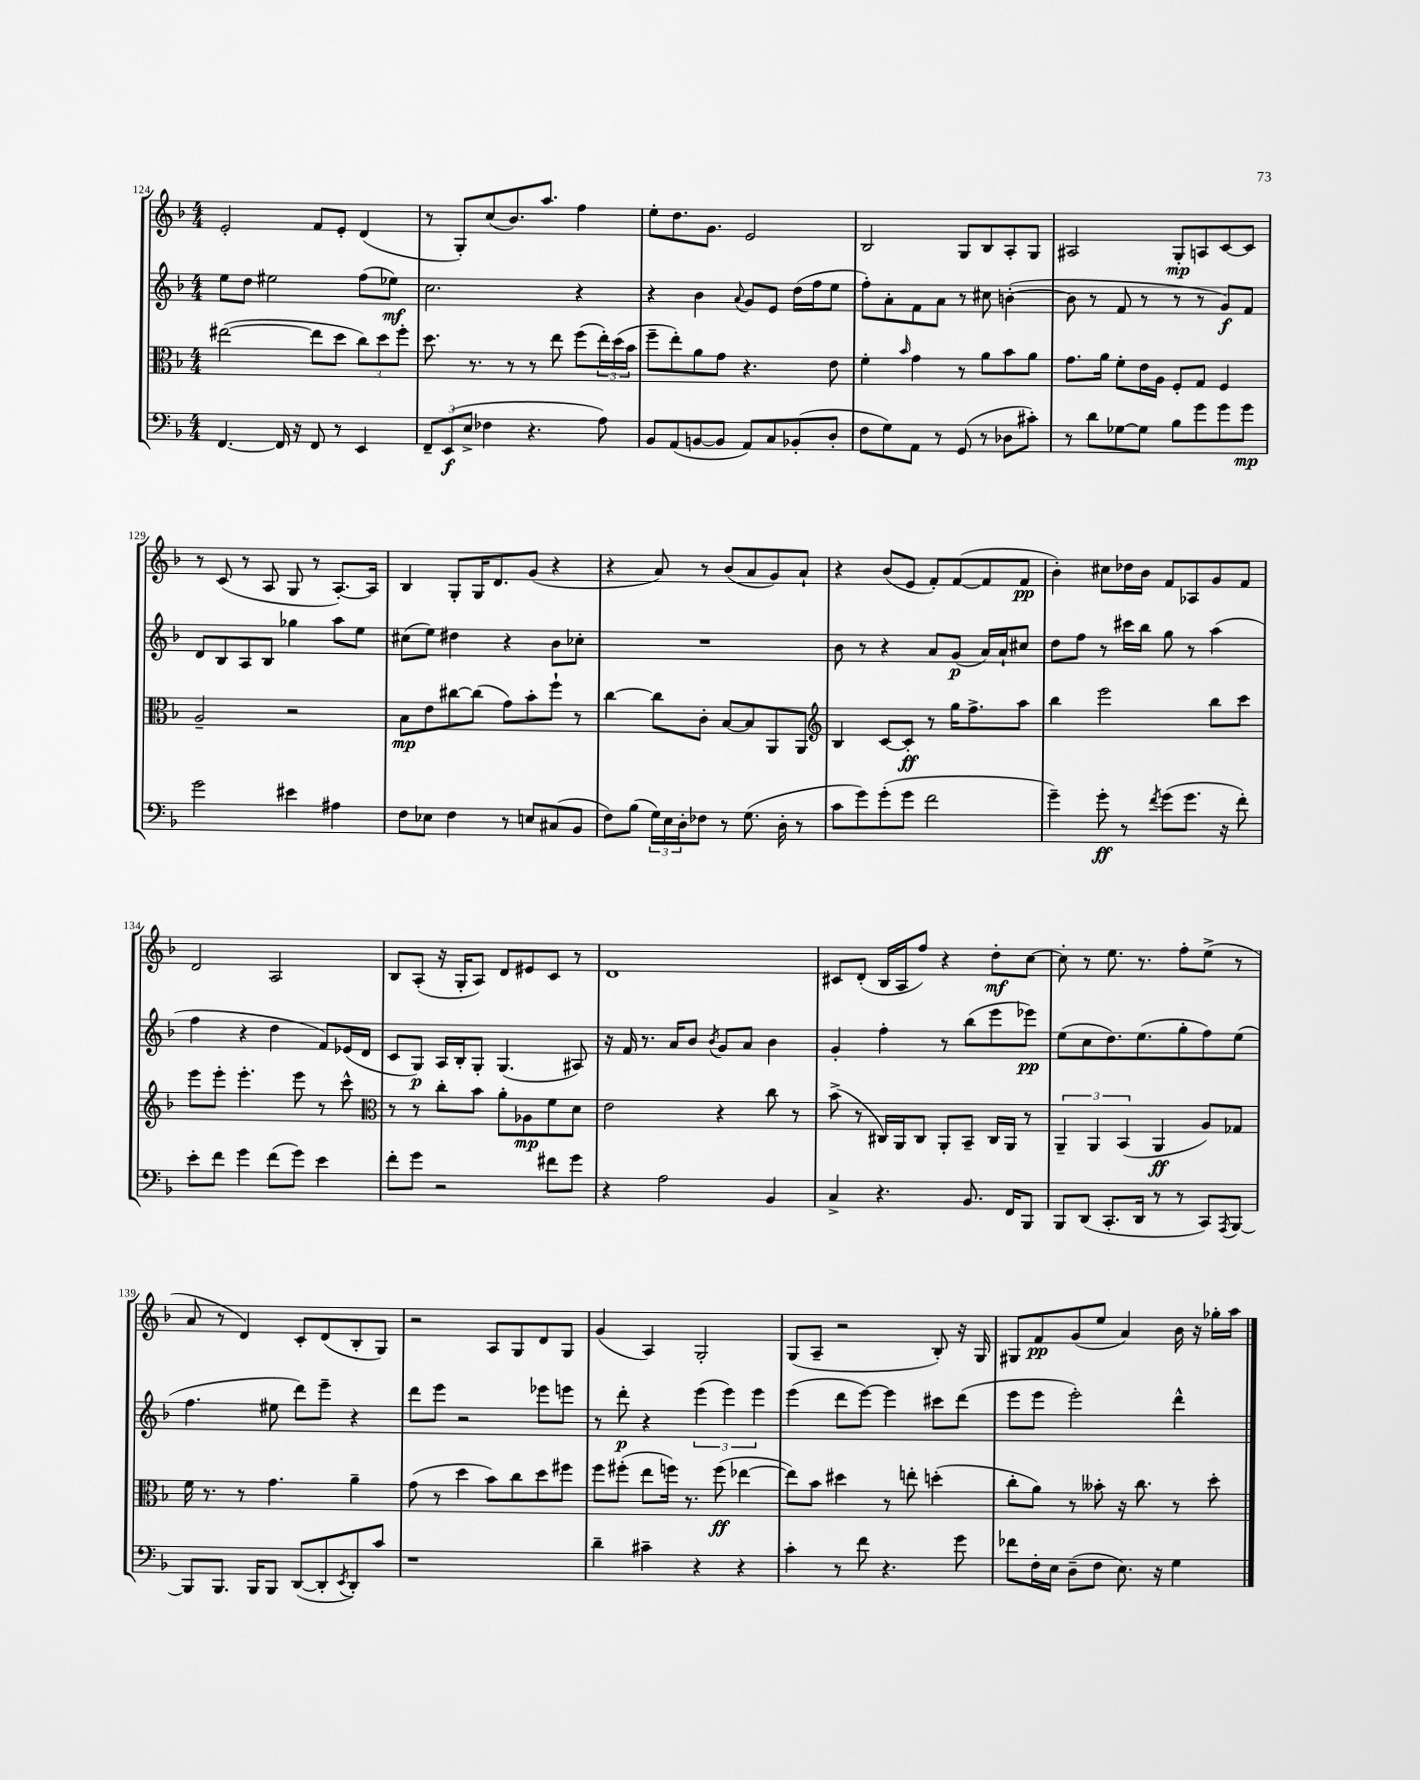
<<
\new StaffGroup <<
\new Staff = "s0" {
    \clef treble \key f \major \numericTimeSignature \time 4/4
    e'2-. f'8 e'8-. d'4( |
    r8 g8-.) c''8( bes'8.) a''8. f''4 |
    e''8-. d''8. g'8. e'2 |
    bes2 g8 bes8 a8-. g8 |
    ais2 g8-.\mp a8 c'8~ c'8 |
    r8 c'8( r8 a8 g8 r8 a8.~-.) a16 |
    bes4 g8-. g16 d'8. g'8( r4 |
    r4 a'8) r8 bes'8( a'8 g'8) a'8-! |
    r4 bes'8( e'8 f'8-.) f'8~( f'8 f'8\pp |
    bes'4-.) cis''8 des''16 bes'16 f'8 aes8 g'8 f'8 |
    d'2 a2 |
    bes8 a8-.( r16 g16-. a8) d'8 eis'8 c'8 r8 |
    d'1 |
    cis'8 d'8-.( bes16 a16 f''8) r4 d''8-.\mf c''8~ |
    c''8-. r8 e''8. r8. f''8-. e''8->( r8 |
    a'8 r8 d'4) c'8-. d'8( bes8-. g8) |
    r2 a8 g8 d'8 g8 |
    g'4( a4) g2-. |
    g8( a8-- r2 bes8-.) r16 g16 |
    gis8 f'8\pp g'8( e''8 a'4) bes'16 r16 ges''16-. a''16 \bar "|." |
}
\new Staff = "s1" {
    \clef treble \key f \major \numericTimeSignature \time 4/4
    e''8 d''8 eis''2 f''8( ees''8\mf) |
    c''2. r4 |
    r4 bes'4 \appoggiatura { a'8 } g'8 e'8 d''16( f''16 e''8 |
    f''8-.) a'8-. f'8 a'8 r8 cis''8 b'4~-.( |
    b'8 r8 f'8 r8 r8 r8 g'8\f) f'8 |
    d'8 bes8 a8 bes8 ges''4 a''8 e''8 |
    cis''8( e''8) dis''4 r4 bes'8 ces''8-. |
    R1 |
    bes'8 r8 r4 a'8 g'8\p( a'16) a'16-! cis''8 |
    d''8 f''8 r8 cis'''16 bes''16 g''8 r8 a''4( |
    f''4 r4 d''4 f'8) ees'16( d'16 |
    c'8 g8\p) a16 bes16-. g8-. g4.( ais8) |
    r16 f'16 r8. a'16 bes'8 \acciaccatura { bes'8 } g'8 a'8 bes'4 |
    g'4-. f''4-. r8 bes''8( e'''8 ees'''8\pp) |
    e''8( c''8 d''8.) e''8.( g''8-. f''8) e''8( |
    f''4. eis''8 d'''8) e'''8-- r4 |
    d'''8 e'''8 r2 ees'''8 e'''8 |
    r8 d'''8-.\p r4 \tuplet 3/2 { e'''4( e'''4) e'''4 } |
    e'''4( d'''8 e'''8~) e'''4 cis'''8 d'''8( |
    e'''8 e'''8 e'''2-.) d'''4-^ \bar "|." |
}
\new Staff = "s2" {
    \clef alto \key f \major \numericTimeSignature \time 4/4
    eis''2~( eis''8 d''8 \tuplet 3/2 { c''8) d''8 f''8-. } |
    d''8. r8. r8 r8 e''8 f''8( \tuplet 3/2 { e''16-.) d''16( bes'16 } |
    f''8-- e''8-.) a'8 g'8 r4. e'8 |
    f'4-. \grace { bes'16 } g'4 r8 a'8 bes'8 a'8 |
    g'8. a'16 f'8-. e'16 a16 f8-. g8 f4 |
    a2-- r2 |
    bes8\mp e'8 cis''8~ cis''8( g'8) bes'8-. f''8-! r8 |
    c''4~ c''8 c'8-. bes8~ bes8 a,8 a,8 |
    \clef treble bes4 c'8~ c'8-.\ff r8 g''16 f''8.-> a''8 |
    bes''4 e'''2 bes''8 c'''8 |
    e'''8 e'''8-. e'''4.-. e'''8 r8 c'''8-^ |
    \clef alto r8 r8 c''8-. bes'8 a'8-. aes8\mp f'8 d'8 |
    e'2 r4 c''8 r8 |
    bes'8->( r8 cis16) a,16 cis8 a,8-. bes,8-- cis16 a,16 r8 |
    \tuplet 3/2 { a,4-- a,4 bes,4( } a,4\ff a8) ges8 |
    f'16 r8. r8 g'4. a'4-- |
    g'8( r8 d''4 bes'8) c''8 d''8 fis''8 |
    f''8 fis''8-.( e''8 f''16) r8. f''8\ff( ees''4~ |
    ees''8) bes'8 dis''4 r8 e''8-. d''4-.( |
    c''8-. a'8) r8 beses'8-. r16 c''8. r8 d''8-. \bar "|." |
}
\new Staff = "s3" {
    \clef bass \key f \major \numericTimeSignature \time 4/4
    f,4.~ f,16 r16 f,8 r8 e,4 |
    \tuplet 3/2 { f,8-- e,8\f( e8-> } fes4 r4. a8) |
    bes,8 a,8( b,8~ b,8 a,8) c8 bes,8-.( d8-. |
    f8 g8) a,8 r8 g,8( r8 des8 cis'8-.) |
    r8 d'8 ges8~ ges8 bes8 g'8 g'8 g'8\mp |
    g'2 eis'4 ais4 |
    f8 ees8 f4 r8 e8 cis8( bes,8 |
    f8) bes8( \tuplet 3/2 { g16) e16 d16-. } fes8 r8 g8.( d16-. r8 |
    c'8 g'8) g'8-.( g'8 f'2 |
    g'4--) g'8-.\ff r8 \acciaccatura { f'8 } g'8( g'8. r16 f'8-.) |
    e'8-. f'8 g'4 f'8( g'8) e'4 |
    f'8-. g'8 r2 fis'8 g'8 |
    r4 a2 bes,4 |
    c4-> r4. bes,8. f,16 bes,,8 |
    bes,,8 d,8( c,8.-. d,16 r8 r8 c,8) \acciaccatura { a,,8 } bes,,8~ |
    bes,,8 bes,,8. bes,,16 bes,,8 d,8~( d,8-. \acciaccatura { e,8 } d,8-.) c'8 |
    r1 |
    d'4-- cis'4-- r4 r4 |
    c'4-. r8 f'8 r4. g'8 |
    fes'8 f16-. e16 d8--( f8 e8.) r16 g4 \bar "|." |
}
>>
>>
\layout { \context { \Score currentBarNumber = #124 } }
